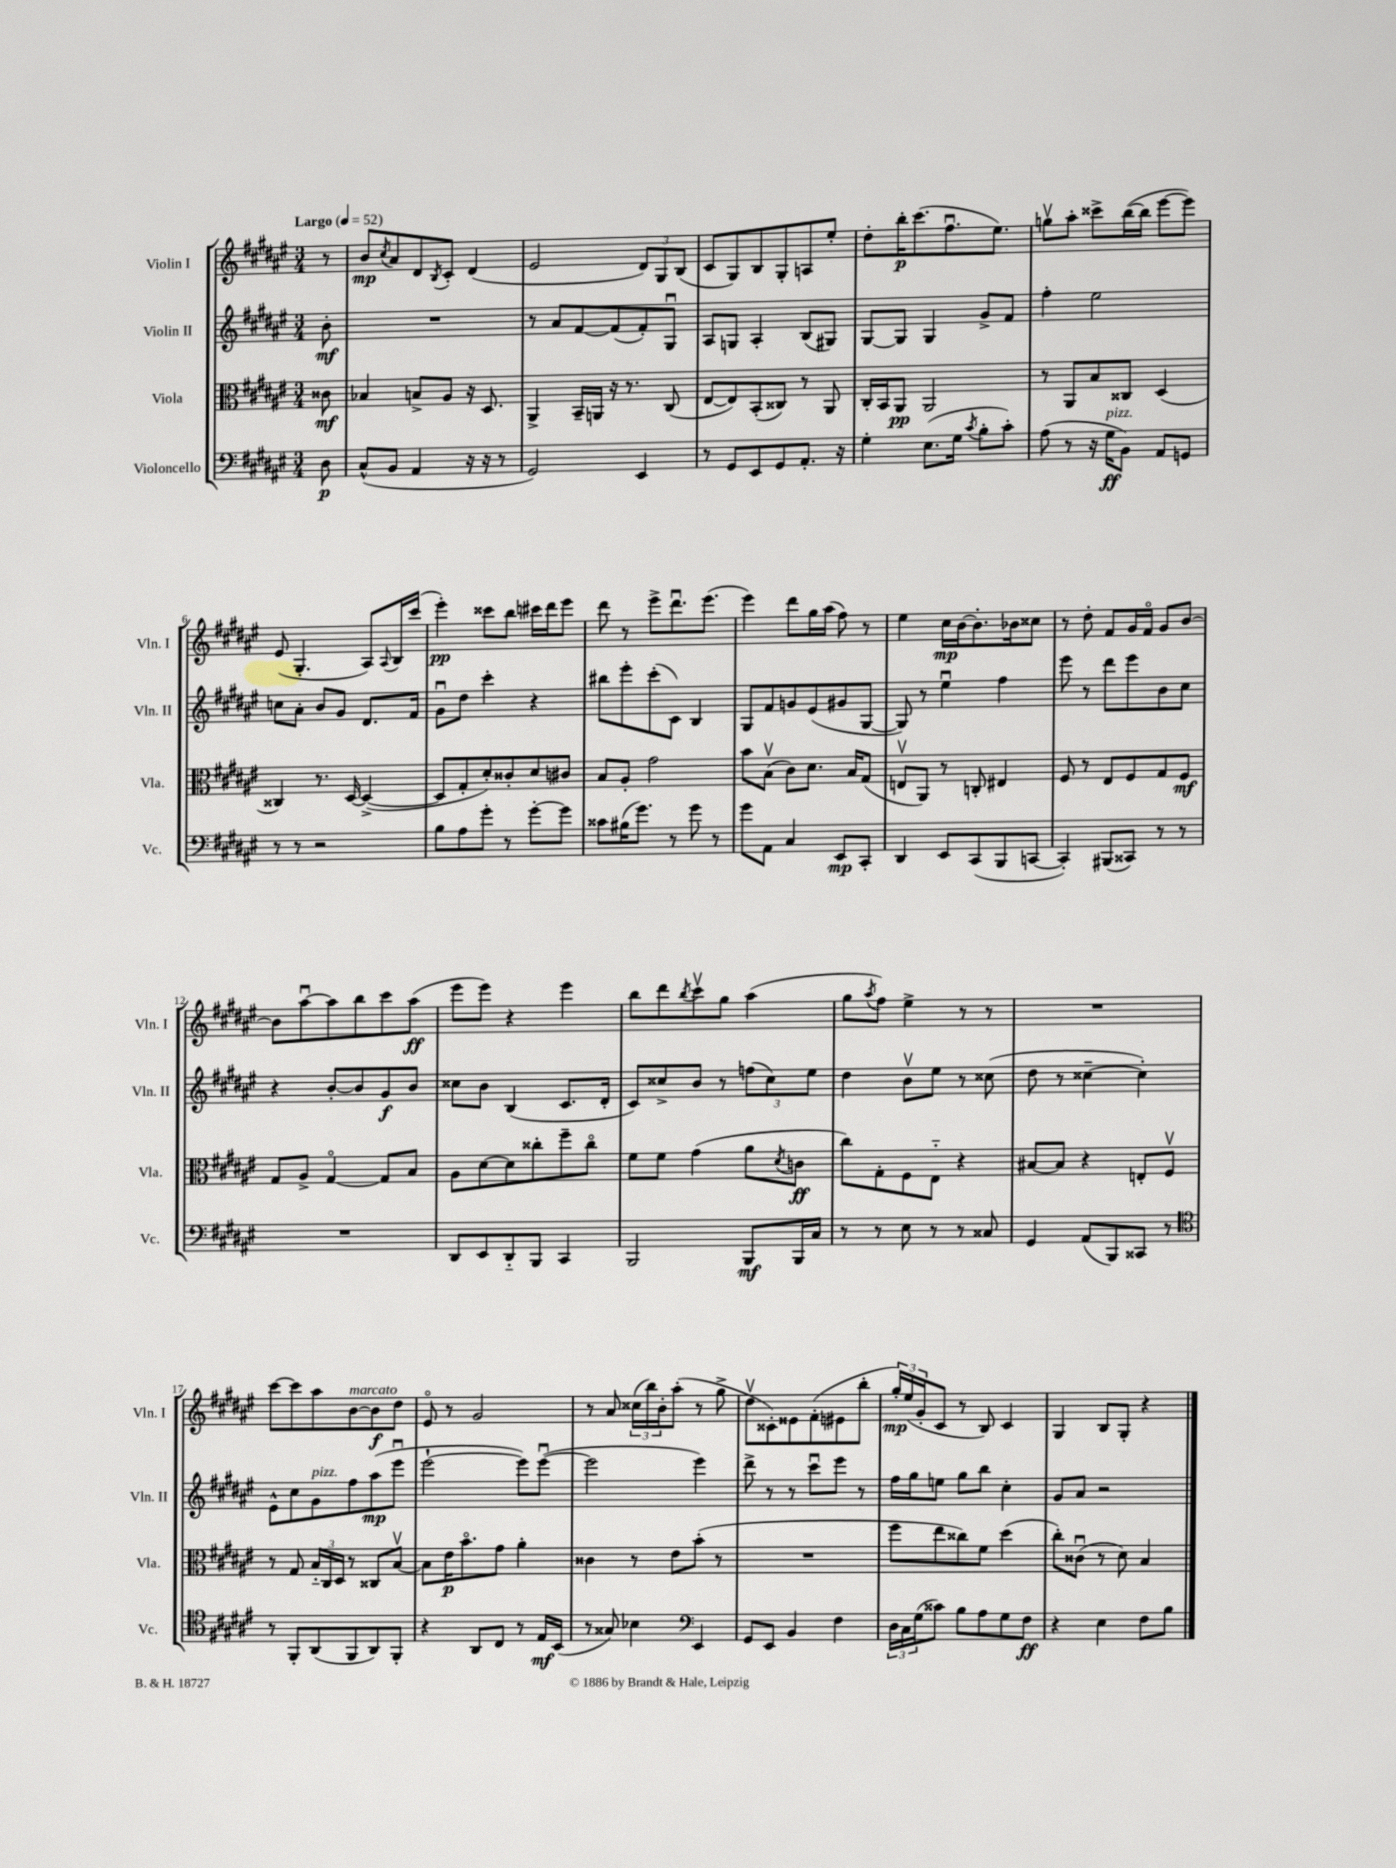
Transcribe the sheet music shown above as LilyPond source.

<<
\new StaffGroup <<
\new Staff = "s0" \with { instrumentName = "Violin I" shortInstrumentName = "Vln. I" } {
    \clef treble \key fis \major \numericTimeSignature \time 3/4 \partial 8 \tempo "Largo" 4 = 52
    r8 |
    b'8\mp \acciaccatura { cis''8 } ais'8 dis'8 \acciaccatura { b8 } cis'8-. dis'4( |
    eis'2 \tuplet 3/2 { dis'8) gis8 b8( } |
    cis'8 gis8) b8 gis8-. a8 eis''8-. |
    dis''8-. b''16-.\p cis'''8.( fis''8.\downbow eis''8.) |
    g''8\upbow ais''8-. cisis'''8-> b''16~( b''16 eis'''8~ eis'''8) |
    eis'8( gis4.-. ais8) \appoggiatura { ais8 } b16 cis'''16( |
    eis'''4-.\pp) cisis'''8 b''8 cis'''16 dis'''16 eis'''8 |
    dis'''8 r8 eis'''8-> dis'''8.\downbow eis'''8.( |
    eis'''4) dis'''8 gis''16 ais''16( fis''8) r8 |
    eis''4 cis''16\mp b'16~ b'8.-. bes'16 cisis''8 |
    r8 dis''8-. fis'8 gis'16 fis'16\flageolet gis'8 b'8~ |
    b'8 ais''8~\downbow ais''8 b''8 cis'''8 ais''8\ff( |
    eis'''8 eis'''8) r4 eis'''4 |
    b''8 dis'''8 \acciaccatura { b''8 } cis'''8\upbow gis''8 ais''4( |
    gis''8 \acciaccatura { ais''8 } fis''8) eis''4-> r8 r8 |
    R2. |
    cis'''8~ cis'''8 ais''8 b'8~^\markup { \italic "marcato" } b'8\f dis''8 |
    eis'8\flageolet r8 gis'2 |
    r8 ais'8 \tuplet 3/2 { cisis''16( b''16) b'16-. } ais''8-.( r8 gis''8-> |
    dis''8\upbow cisis'8-.) eisis'8 fis'8-.( eis'8 b''8-. |
    \tuplet 3/2 { gis''16-.\mp) eis''16( gis'16-. } cis'8 r8 b8) cis'4 |
    gis4 b8 gis8-. r4 \bar "|." |
}
\new Staff = "s1" \with { instrumentName = "Violin II" shortInstrumentName = "Vln. II" } {
    \clef treble \key fis \major \numericTimeSignature \time 3/4 \partial 8
    b'8-.\mf |
    R2. |
    r8 ais'8 fis'8~ fis'8( fis'8-.) gis8\downbow |
    ais8 g8 ais4-. b8( gis8) |
    gis8~ gis8 gis4 gis'8-> fis'8 |
    fis''4-. eis''2 |
    c''8 ais'8-. b'8 gis'8 dis'8. fis'16 |
    gis'8\downbow dis''8 cis'''4-. r4 |
    bis''8 eis'''8-. cis'''8-.( cis'8) b4 |
    gis8 fis'8 g'8 eis'8( gis'8 gis8~ |
    gis8) r8 eis''4\downbow fis''4 |
    eis'''8 r8 dis'''8 eis'''8 b'8 cis''8 |
    r4 b'8~-. b'8 gis'8\f b'8 |
    cisis''8 b'8 b4( cis'8. dis'16-. |
    cis'8) cisis''8-> b'8 r8 \tuplet 3/2 { f''8( cisis''8) eis''8 } |
    dis''4 b'8\upbow eis''8 r8 cisis''8( |
    dis''8 r8 cisis''4~-- cisis''4-.) |
    eis'8-^ cis''8 gis'8^\markup { \italic "pizz." } fis''8 ais''8\mp( eis'''8\downbow |
    eis'''2~-! eis'''8) eis'''8~\downbow( |
    eis'''2 eis'''4) |
    dis'''8-> r8 r8 cis'''8\downbow eis'''8 r8 |
    fis''16 gis''16 e''8 gis''8 b''8 cis''4-. |
    gis'8 ais'8 r2 \bar "|." |
}
\new Staff = "s2" \with { instrumentName = "Viola" shortInstrumentName = "Vla." } {
    \clef alto \key fis \major \numericTimeSignature \time 3/4 \partial 8
    cisis'8\mf |
    bes4 b8-> ais8 r16 dis8. |
    ais,4-> b,16-- a,16 r16 r8. cis8( |
    eis8~ eis8) b,8-.( cisis8) r8 ais,8 |
    cis16-. b,16 ais,8\pp ais,2 |
    r8 ais,8 b8 cisis8 dis4( |
    cisis4) r8. dis16~ dis4~->( |
    dis8 gis8-. dis'8-.) cisis'8-. dis'8 cis'8 |
    b8 ais8-. gis'2 |
    b'8 b8\upbow( cis'8) dis'8. b16 gis8( |
    e8\upbow ais,8) r8 c8-. eis4 |
    fis8 r8 eis8 fis8 gis8 fis8\mf |
    gis8 ais8-> gis4~\flageolet gis8 b8 |
    ais8 dis'8~ dis'8 cisis''8-. fis''8-- cisis''8\flageolet |
    fis'8 fis'8 gis'4( ais'8 \acciaccatura { dis'8 } c'8\ff |
    cis''8) gis8-. fis8 eis8-_ r4 |
    bis8~ bis8 r4 e8-. fis8\upbow |
    r8 gis8 \tuplet 3/2 { b16-_ cis16 dis16 } r8 cisis8 b8~\upbow |
    b8 eis'16\p b'8.\flageolet gis'8 ais'4-. |
    cisis'4 r8 eis'8 b'8-.( r8 |
    R2. |
    fis''8 eis''8 cisis''8) fis'8 dis''4( |
    cis''8-.) cisis'8\downbow( r8 dis'8) b4 \bar "|." |
}
\new Staff = "s3" \with { instrumentName = "Violoncello" shortInstrumentName = "Vc." } {
    \clef bass \key fis \major \numericTimeSignature \time 3/4 \partial 8
    dis8\p |
    cis8-^( b,8 ais,4 r16 r16 r8 |
    gis,2) eis,4 |
    r8 gis,8 eis,8 gis,8 ais,8.-. r16 |
    gis4-. eis8.( gis16 \acciaccatura { cis'8 } b8-. cis'8-.) |
    ais8( r8 r16 gis16\ff^\markup { \italic "pizz." } b,8) ais,8 g,8 |
    r8 r8 r2 |
    b8 ais8 gis'8-. r8 gis'8~-. gis'8 |
    cisis'8 bis16( gis'8.) r8 gis'8 r8 |
    gis'8 ais,8 cis4 eis,8\mp cis,8-. |
    dis,4 eis,8 cis,8( b,,8 c,8~ |
    c,4-.) bis,,8( cisis,8) r8 r8 |
    R2. |
    dis,8 eis,8 dis,8-_ b,,8 cis,4 |
    b,,2 b,,8\mf b,,16 cis16 |
    r8 r8 eis8 r8 r8 cisis8 |
    gis,4 ais,8( b,,8) cisis,8 r8 |
    \clef tenor r8 fis,8-. ais,8( fis,8 ais,8) fis,8-. |
    r4 ais,8 cis8 r8 eis16\mf b,16( |
    r8 gisis8) bes4 \clef bass eis,4 |
    gis,8 eis,8 b,4 fis4 |
    \tuplet 3/2 { dis16 cis16 gis16( } cisis'8) b8 ais8 gis8 fis8\ff |
    r4 eis4 fis8 b8 \bar "|." |
}
>>
>>
